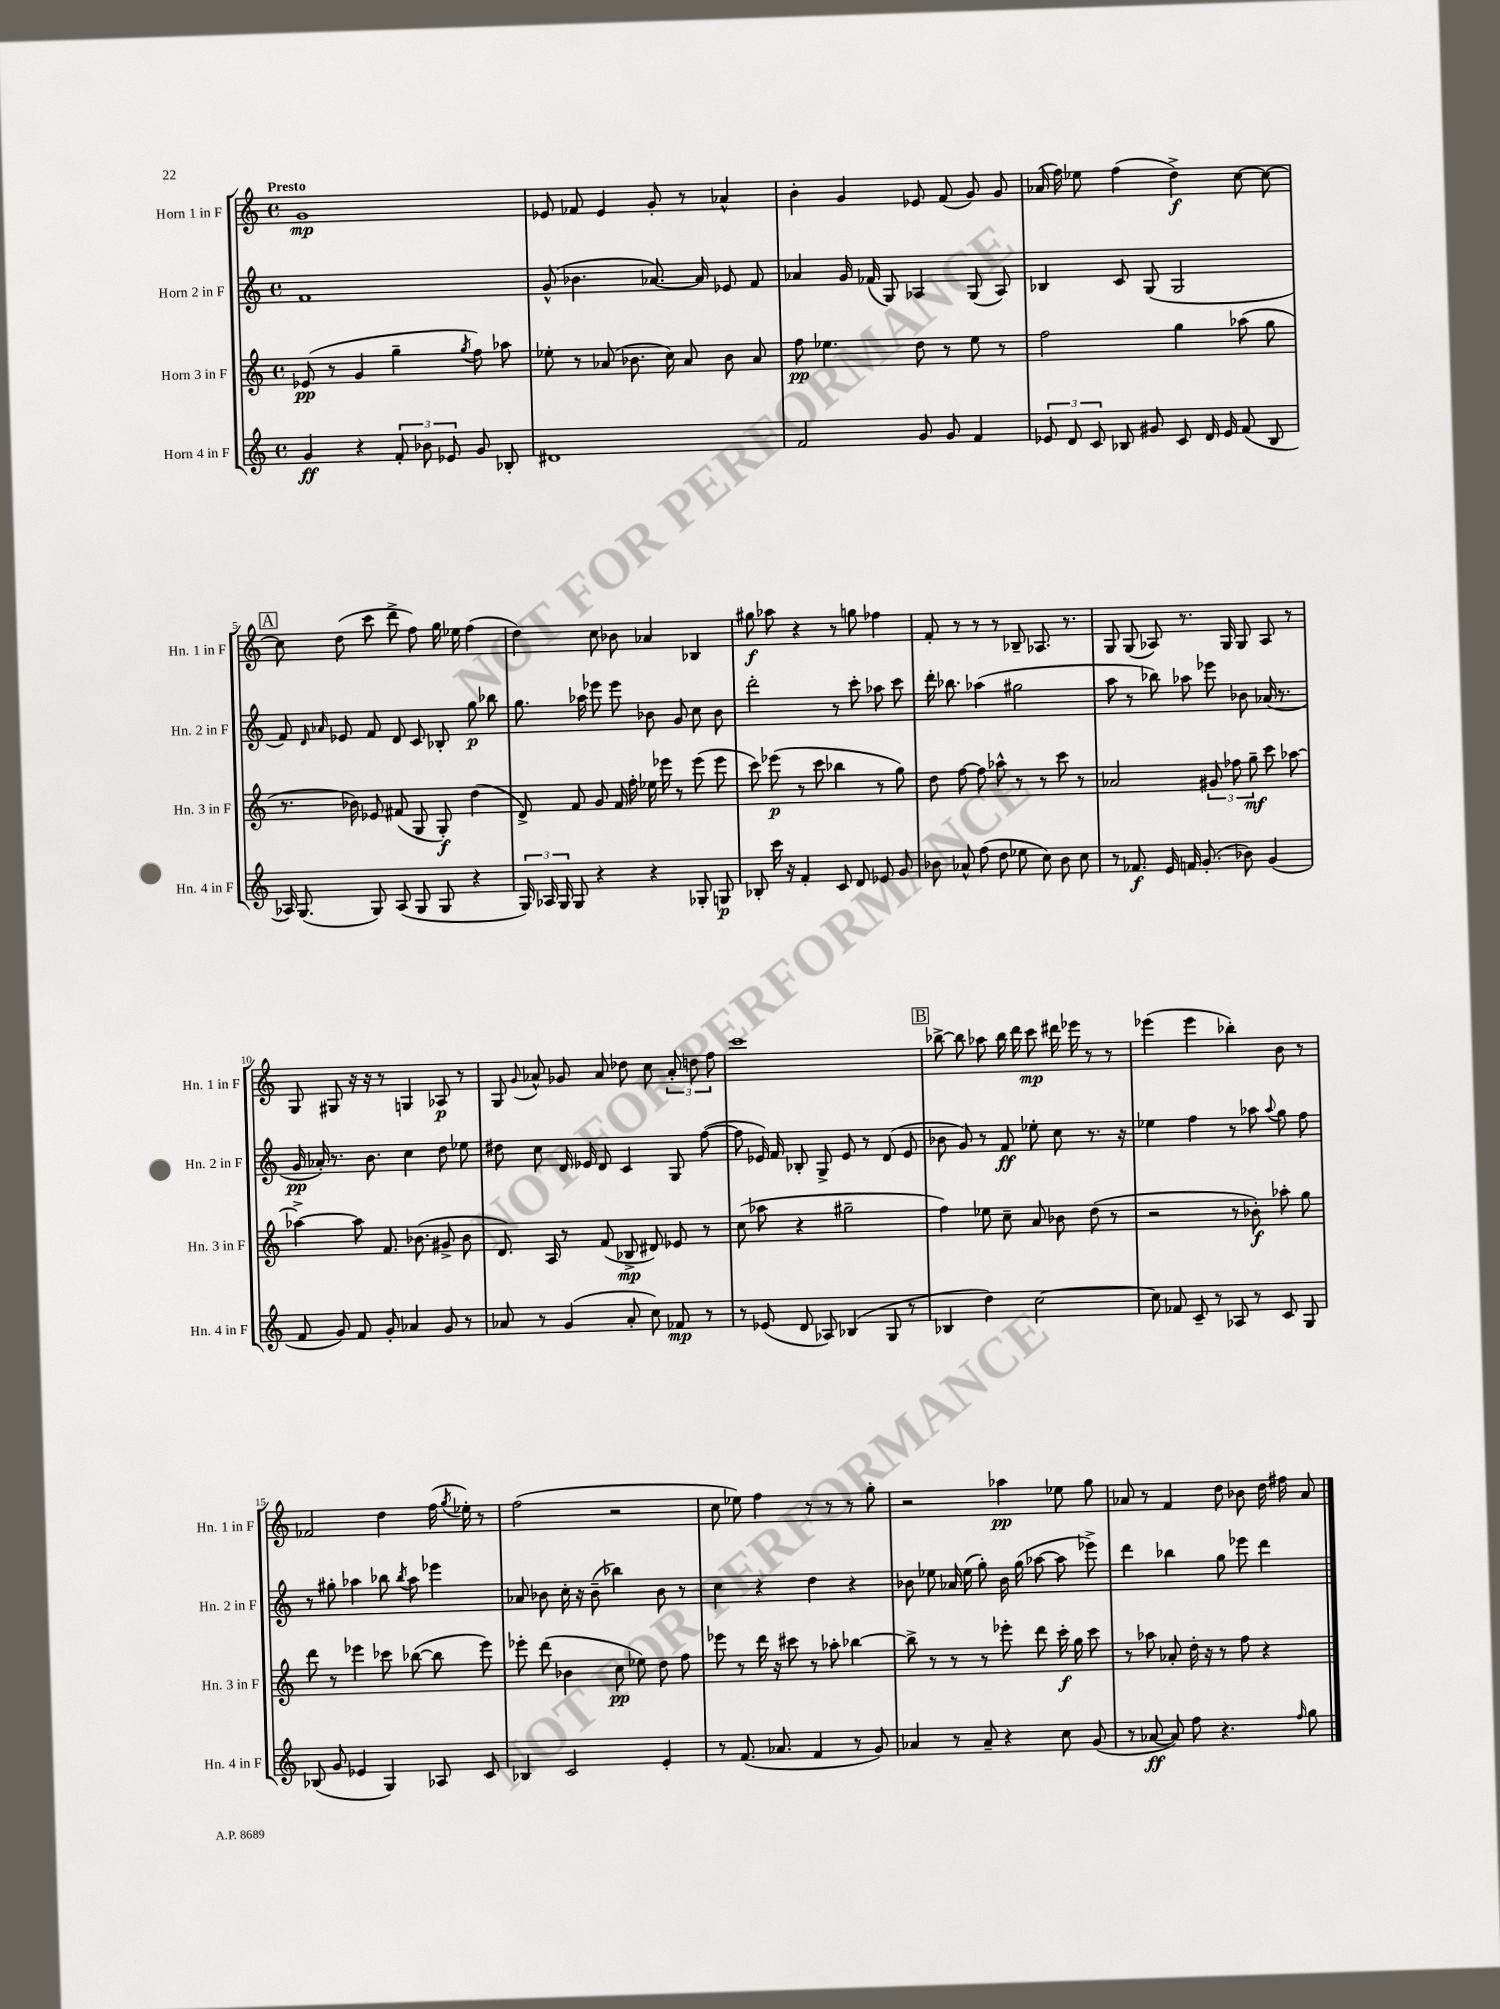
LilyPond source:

<<
\new StaffGroup <<
\new Staff = "s0" \with { instrumentName = "Horn 1 in F" shortInstrumentName = "Hn. 1 in F" } {
    \clef treble \key c \major \defaultTimeSignature \time 4/4 \tempo "Presto"
    \autoBeamOff g'1\mp |
    ees'8 fes'8 ees'4 g'8-. r8 aes'4-^ |
    b'4-. g'4 ees'8 f'8( g'8) g'8 |
    aes'16( f''16) ees''8 f''4( d''4->\f) c''8~ c''8~ |
    \mark \markup { \box "A" } c''8 d''8( c'''8 d'''8-> f''8) g''16 ees''16 f''4( |
    d''4) c''8 bes'8 aes'4 bes4 |
    gis''8\f aes''8 r4 r8 g''8 fes''4 |
    f'8-. r8 r8 r8 bes8-- aes8. r8. |
    g8 g8( aes8) r8. g16 g8 aes8 r8 |
    g8 gis8 r16 r16 r8 g4 aes8\p r8 |
    g8 \appoggiatura { g'8 } aes'8-^ ges'8 aes'8 des''8 c''8 \tuplet 3/2 { aes'8-. d''8 f''8 } |
    c'''1 |
    \mark \markup { \box "B" } bes''8~-> bes''8 aes''8 bes''16 d'''16 c'''8\mp dis'''16 ees'''16 r8 r8 |
    ees'''4( ees'''4 bes''4-.) b'8 r8 |
    fes'2 d''4 f''16( \acciaccatura { g''8 } ees''16-.) r8 |
    f''2( r2 |
    c''8 ees''8) f''4 r8 r8 r8 g''8-. |
    r2 aes''4\pp ees''8 g''8 |
    aes'8 r8 f'4 d''8 bes'8 d''16 fis''16 aes'8 \bar "|." |
}
\new Staff = "s1" \with { instrumentName = "Horn 2 in F" shortInstrumentName = "Hn. 2 in F" } {
    \clef treble \key c \major \defaultTimeSignature \time 4/4
    \autoBeamOff f'1 |
    g'8-^( bes'4. aes'8.~) aes'16 ees'8 f'8 |
    aes'4 g'16 fes'16( g8) aes4 g8( aes8) |
    bes4 c'8 g8( g2 |
    \mark \markup { \box "A" } f'8) \grace { d'16 aes'16 } ees'8 f'8 d'8 c'8 bes8-. g''8\p bes''8 |
    g''8. aes''16 ees'''8 ees'''8 bes'8 g'8 c''8 bes'8 |
    d'''2-. r8 c'''8-. aes''8 c'''8 |
    d'''16-. bes''8. aes''4( gis''2 |
    a''8 r8 bes''8) aes''8 ees'''8 bes'8 aes'16( r8. |
    g'16\pp aes'16-.) r8. b'8. c''4 d''8 ees''8 |
    dis''8 c''8 d'16 ees'16 d'8 c'4 g8 f''8~( |
    f''8 ees'16) f'16 bes8-. g8-> ees'8 r8 d'8( ees'8 |
    \mark \markup { \box "B" } bes'8 g'8) r8 f'8\ff ees''8-. c''8 r8. r16 |
    ees''4 f''4 r8 aes''8 \appoggiatura { aes''8 } g''8 f''8 |
    r8 gis''8-. aes''4 bes''8 \acciaccatura { bes''8 } aes''8 ees'''4 |
    aes'8 bes'8 c''16-. r16 bes'8--( bes''4) bes'8 r8 |
    c''4 r4 d''4 r4 |
    bes'8 ees''8 aes'16 ees''16( g''8-.) bes'16 g''16( aes''8~ aes''8 ees'''8->) |
    d'''4 bes''4 g''8 ees'''8 d'''4 \bar "|." |
}
\new Staff = "s2" \with { instrumentName = "Horn 3 in F" shortInstrumentName = "Hn. 3 in F" } {
    \clef treble \key c \major \defaultTimeSignature \time 4/4
    \autoBeamOff ees'8\pp( r8 g'4 g''4-- \acciaccatura { g''8 } f''8) aes''8 |
    ees''8-. r8 aes'8( bes'8. c''16) aes'8 bes'8 aes'8 |
    f''8\pp ees''4. d''8 r8 ees''8 r8 |
    f''2 g''4 aes''8( g''8 |
    \mark \markup { \box "A" } r8. bes'16) ees'8 fis'8( g8 g8-.\f) d''4( |
    d'8->) f'8 g'8 f'16 f''16-. ees''16 ees'''16 r8 ees'''8( ees'''8 |
    c'''8) ees'''8\p( r8 c'''8 bes''4 r8 g''8) |
    d''8 f''8~ f''8 aes''8-^ r8 r8 c'''8 r8 |
    aes'2 \tuplet 3/2 { gis'8 fes''8 g''8--\mf } c'''8 aes''8~ |
    aes''4~-> aes''8 f'8. bes'8.( gis'8-> bes'8 |
    d'8.) a16 r8 f'8( bes8->\mp dis'8) ees'8 r8 |
    c''8( aes''8 r4 gis''2-- |
    \mark \markup { \box "B" } f''4) ees''8 c''8-- a'8 bes'8 d''8( r8 |
    r2 r8 bes'8-.\f) aes''8-. g''8 |
    d'''8 r8 ees'''4 ces'''8 bes''8~( bes''8 ees'''8) |
    ees'''8-. d'''8( bes'4 c''8\pp ees''8) d''8 f''8 |
    ees'''8 r8 d'''16 r16 cis'''8 r8 aes''8-. bes''4~ |
    bes''8-> r8 r8 r8 ees'''8-. d'''8 c'''16-.\f g''16 c'''8 |
    r8 aes''8 aes'8-. d''16-. r16 r8 f''8 r4 \bar "|." |
}
\new Staff = "s3" \with { instrumentName = "Horn 4 in F" shortInstrumentName = "Hn. 4 in F" } {
    \clef treble \key c \major \defaultTimeSignature \time 4/4
    \autoBeamOff g'4\ff r4 \tuplet 3/2 { f'8-. bes'8 ees'8 } g'8 bes8-. |
    dis'1 |
    f'2 g'8 g'8 f'4 |
    \tuplet 3/2 { ees'8 d'8 c'8 } bes8 gis'8 c'8 d'16 ees'16 f'8( bes8 |
    \mark \markup { \box "A" } aes16) g8.( g8) aes8( g8 g8 r4 |
    \tuplet 3/2 { g16) aes16 g16 } g8 r4 r4 ges8-. g8\p |
    bes8-. c'''16 r16 f'4-. c'8 d'8 ees'8 g'8 |
    bes'8 aes'8-^ f''8( d''8 ees''8 c''8) bes'8 c''8 |
    r8 fes'8.\f e'16 f'16 g'8.-.( bes'8) g'4( |
    f'8 g'8) f'8 g'8-. aes'4 g'8 r8 |
    aes'8 r8 g'4( aes'8-. c''8) fes'8\mp r8 |
    r8 ees'8( d'8 aes8) bes4( g8 r8 |
    \mark \markup { \box "B" } bes4 d''4) c''2~ |
    c''8 fes'8 c'8-- r8 aes8 r8 c'8 g8 |
    bes8( g'8 ees'4 g4) aes8 c'8 |
    bes4 c'2 e'4-. |
    r8 f'8.( aes'8. f'4 r8 g'8) |
    aes'4 r8 aes'8-- r4 c''8 g'8( |
    r8 aes'8~\ff aes'8) f''8 r4. \grace { f''16 } g''8 \bar "|." |
}
>>
>>
